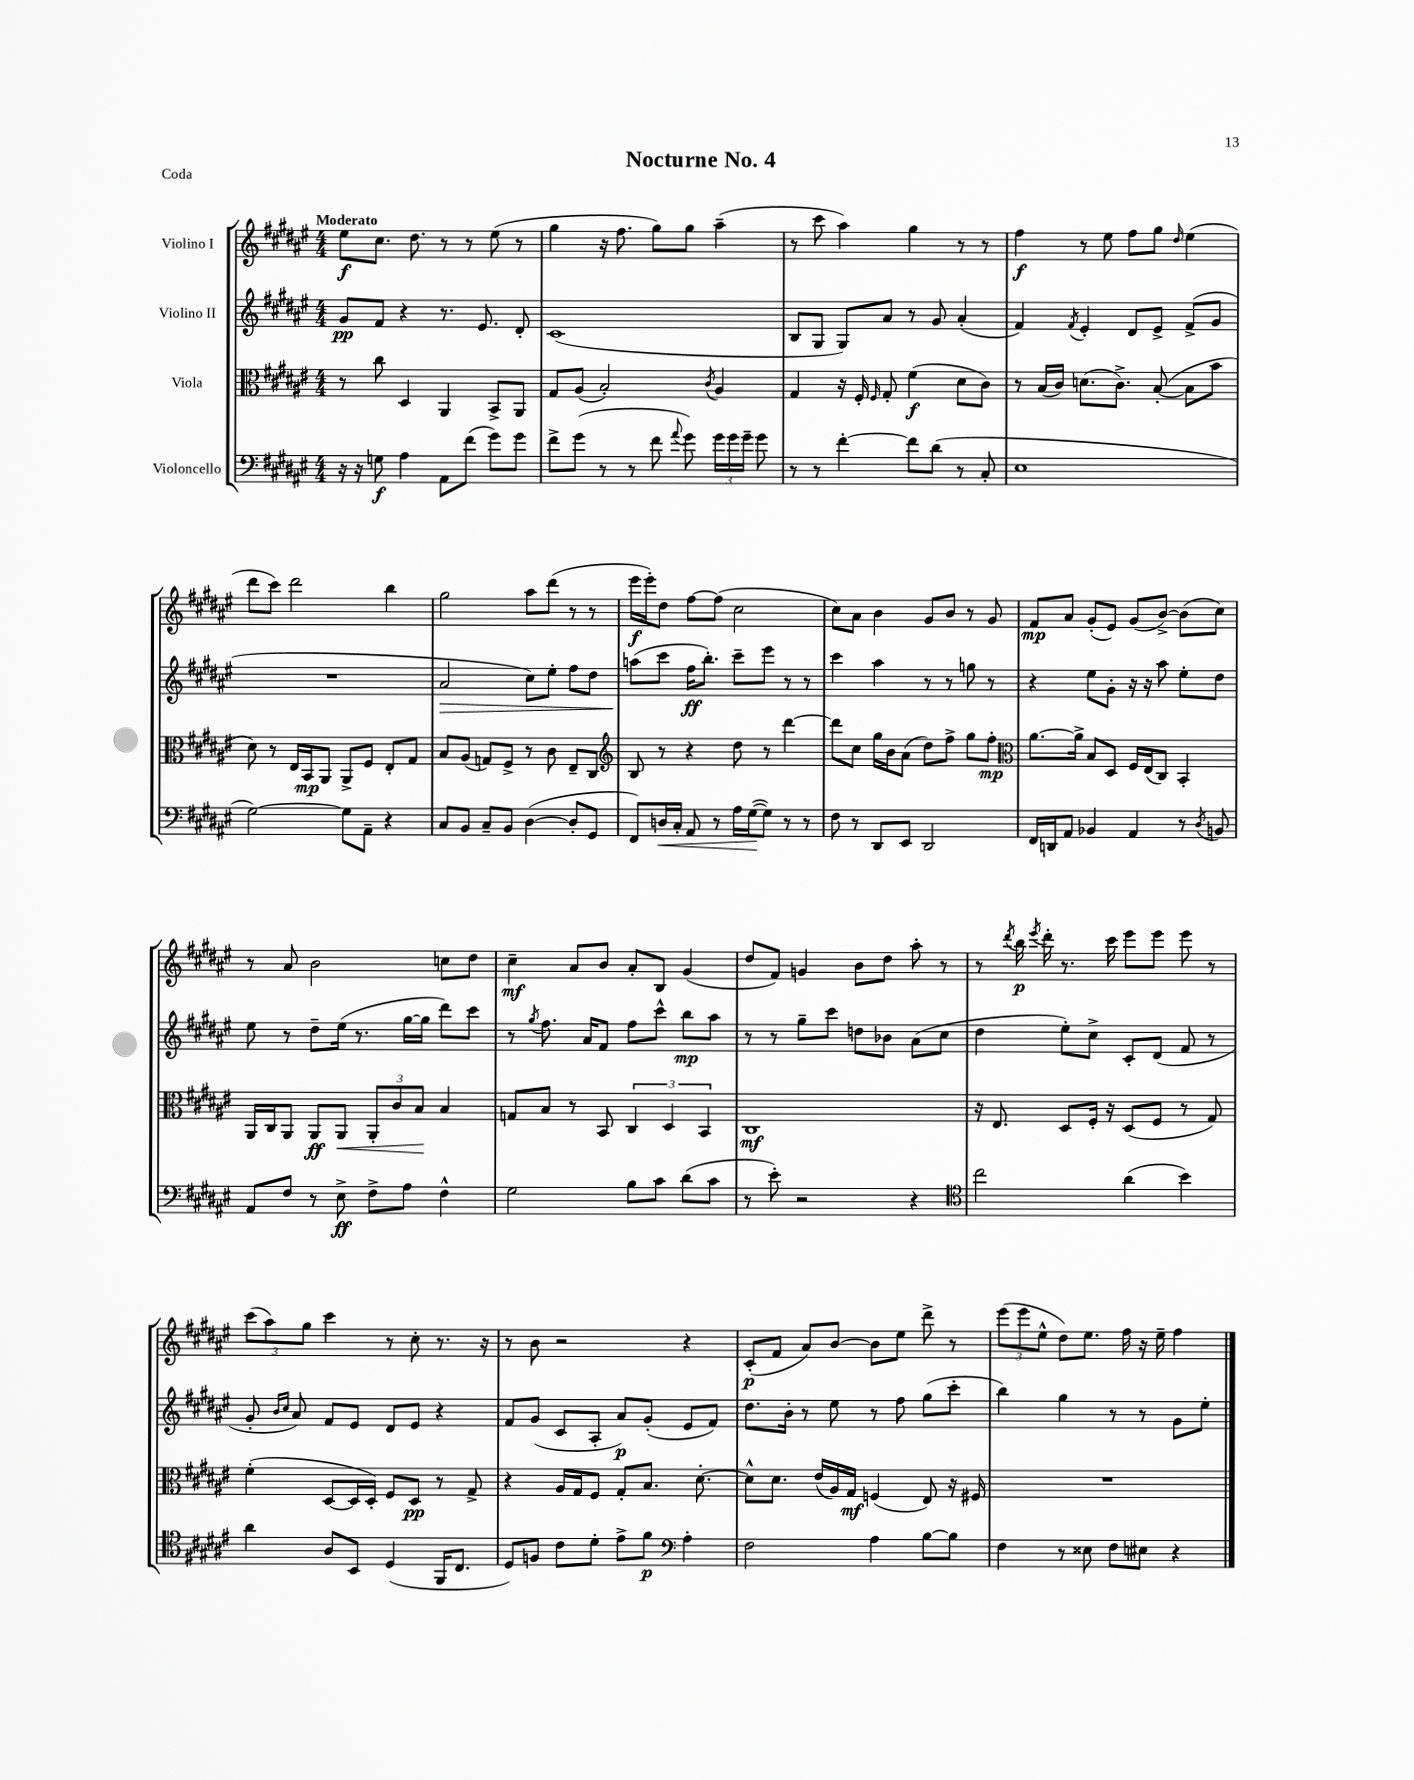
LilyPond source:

\header { title = "Nocturne No. 4" piece = "Coda" }
<<
\new StaffGroup <<
\new Staff = "s0" \with { instrumentName = "Violino I" } {
    \clef treble \key fis \major \numericTimeSignature \time 4/4 \tempo "Moderato"
    \autoBeamOff eis''8[\f cis''8.] dis''8. r8 r8 eis''8( r8 |
    gis''4 r16 fis''8. gis''8[) gis''8] ais''4--( |
    r8 cis'''8 ais''4) gis''4 r8 r8 |
    fis''4\f r8 eis''8 fis''8[ gis''8] \grace { dis''16 } eis''4( |
    dis'''8[ cis'''8]) dis'''2 b''4 |
    gis''2 ais''8[ dis'''8]( r8 r8 |
    eis'''16[\f eis'''16-.) dis''8] fis''8[~ fis''8]( cis''2 |
    cis''8[) ais'8] b'4 gis'8[ b'8] r8 gis'8 |
    fis'8[\mp ais'8] gis'8[-.( eis'8]) gis'8[( b'8]~->) b'8[( cis''8]) |
    r8 ais'8 b'2 c''8[ dis''8] |
    cis''4--\mf ais'8[ b'8] ais'8[-. b8] gis'4( |
    dis''8[ fis'8]) g'4 b'8[ dis''8] ais''8-. r8 |
    r8 \acciaccatura { dis'''8 } b''16\p \acciaccatura { eis'''8 } dis'''16-. r8. cis'''16 eis'''8[ eis'''8] eis'''8 r8 |
    \tuplet 3/2 { cis'''8[( ais''8) gis''8] } cis'''4 r8 cis''8-. r8. r16 |
    r8 b'8 r2 r4 |
    cis'8[-.\p( fis'8] ais'8[) b'8]~ b'8[ eis''8] dis'''8-> r8 |
    \tuplet 3/2 { eis'''8[( eis'''8 eis''8]-^ } dis''8[) eis''8.] fis''16 r16 eis''16-- fis''4 \bar "|." |
}
\new Staff = "s1" \with { instrumentName = "Violino II" } {
    \clef treble \key fis \major \numericTimeSignature \time 4/4
    \autoBeamOff gis'8[\pp fis'8] r4 r8. eis'8. dis'8-. |
    cis'1( |
    b8[ gis8] gis8[) ais'8] r8 gis'8 ais'4-.( |
    fis'4) \acciaccatura { fis'8 } eis'4-. dis'8[ eis'8]-> fis'8[->( gis'8] |
    R1 |
    ais'2\> cis''8[) eis''8]-. fis''8[ dis''8] |
    a''8[\!( cis'''8] fis''16[\ff b''8.]-.) cis'''8[-- eis'''8] r8 r8 |
    cis'''4 ais''4 r8 r8 g''8 r8 |
    r4 eis''8[ gis'8]-. r16 r16 ais''8 eis''8[-. dis''8] |
    eis''8 r8 dis''8[-- eis''16]( r8. gis''16[~ gis''16] dis'''8[) cis'''8] |
    r8 \acciaccatura { gis''8 } fis''8. ais'16[ fis'8] fis''8[ cis'''8]-^ b''8[\mp ais''8] |
    r8 r8 gis''8[-- cis'''8] d''8[ bes'8] ais'8[( cis''8] |
    dis''4 eis''8[-.) cis''8]-> cis'8[-. dis'8]( fis'8 r8 |
    gis'8-. \grace { b'16[ cis''16] } ais'8) fis'8[ eis'8] dis'8[ eis'8] r4 |
    fis'8[ gis'8]( cis'8[ ais8]-. ais'8[\p) gis'8]-.( eis'8[ fis'8]) |
    dis''8.[ b'16]-. r8 eis''8 r8 fis''8 gis''8[( cis'''8]-. |
    b''4) gis''4 r8 r8 gis'8[ eis''8]-. \bar "|." |
}
\new Staff = "s2" \with { instrumentName = "Viola" } {
    \clef alto \key fis \major \numericTimeSignature \time 4/4
    \autoBeamOff r8 cis''8 dis4 ais,4 b,8[-> ais,8] |
    gis8[ ais8]( b2-.) \acciaccatura { cis'8 } ais4 |
    gis4 r16 fis16-. \grace { fis16 } gis8-. fis'4\f( dis'8[ cis'8]) |
    r8 b16[( cis'16]) d'8.[( cis'8.]->) b8~-.( b8[ b'8] |
    dis'8) r8 eis16[ b,16\mp ais,8] ais,8[-> fis8] eis8[-. gis8] |
    b8[ ais8]( g8[) fis8]-> r8 cis'8 eis8[-- cis8] |
    \clef treble b8 r8 r4 dis''8 r8 dis'''4~ |
    dis'''8[ cis''8] gis''16[ b'16 ais'8]( dis''8[) fis''8]-> gis''8[ fis''8]-.\mp |
    \clef alto ais'8.[~ ais'16]-> b8[ dis8] fis16[ eis16( cis8]) b,4-. |
    ais,16[ cis16 ais,8] ais,8[\ff ais,8]\< \tuplet 3/2 { ais,8[-. cis'8 b8]\! } b4 |
    g8[ b8] r8 b,8 \tuplet 3/2 { cis4 dis4 b,4 } |
    cis1\mf |
    r16 eis8. dis8[ fis16]-. r16 dis8[( fis8] r8 gis8) |
    fis'4-.( dis8[~ dis16 dis16]-.) fis8[ dis8]\pp r8 gis8-> |
    r4 ais16[ gis16 fis8] gis8[-. b8.] dis'8.~-. |
    dis'8[-^ dis'8.] eis'16[( ais16) gis16]\mf f4( eis8) r16 fis16 |
    R1 \bar "|." |
}
\new Staff = "s3" \with { instrumentName = "Violoncello" } {
    \clef bass \key fis \major \numericTimeSignature \time 4/4
    \autoBeamOff r16 r16 g8\f ais4 ais,8[ fis'8]( gis'8[) gis'8] |
    fis'8[-> gis'8]( r8 r8 fis'8 \appoggiatura { ais'8 } gis'8) \tuplet 3/2 { gis'16[ gis'16 gis'16]-- } gis'8 |
    r8 r8 fis'4~-. fis'8[ dis'8]( r8 cis8-. |
    eis1 |
    gis2~) gis8[ ais,8]-- r4 |
    cis8[ b,8] cis8[-- b,8] dis4~( dis8[-. gis,8] |
    fis,8[) d16\< cis16]-. ais,8 r8 ais16[ gis16~\!( gis8]) r8 r8 |
    fis8 r8 dis,8[ eis,8] dis,2 |
    fis,16[ d,16 ais,8] bes,4 ais,4 r8 \acciaccatura { dis8 } b,8 |
    ais,8[ fis8] r8 eis8->\ff fis8[-> ais8] fis4-^ |
    gis2 b8[ cis'8] dis'8[( cis'8] |
    r8 eis'8-.) r2 r4 |
    \clef tenor cis''2 ais'4( b'4) |
    ais'4 ais8[ b,8] dis4( fis,16[ cis8.] |
    dis8[) f8] cis'8[ dis'8]-. eis'8[-> fis'8]\p \clef bass ais4-. |
    fis2 ais4 b8[~ b8] |
    fis4 r8 eisis8 fis8[ eis8] r4 \bar "|." |
}
>>
>>
\layout { \context { \Score \remove "Bar_number_engraver" } }
